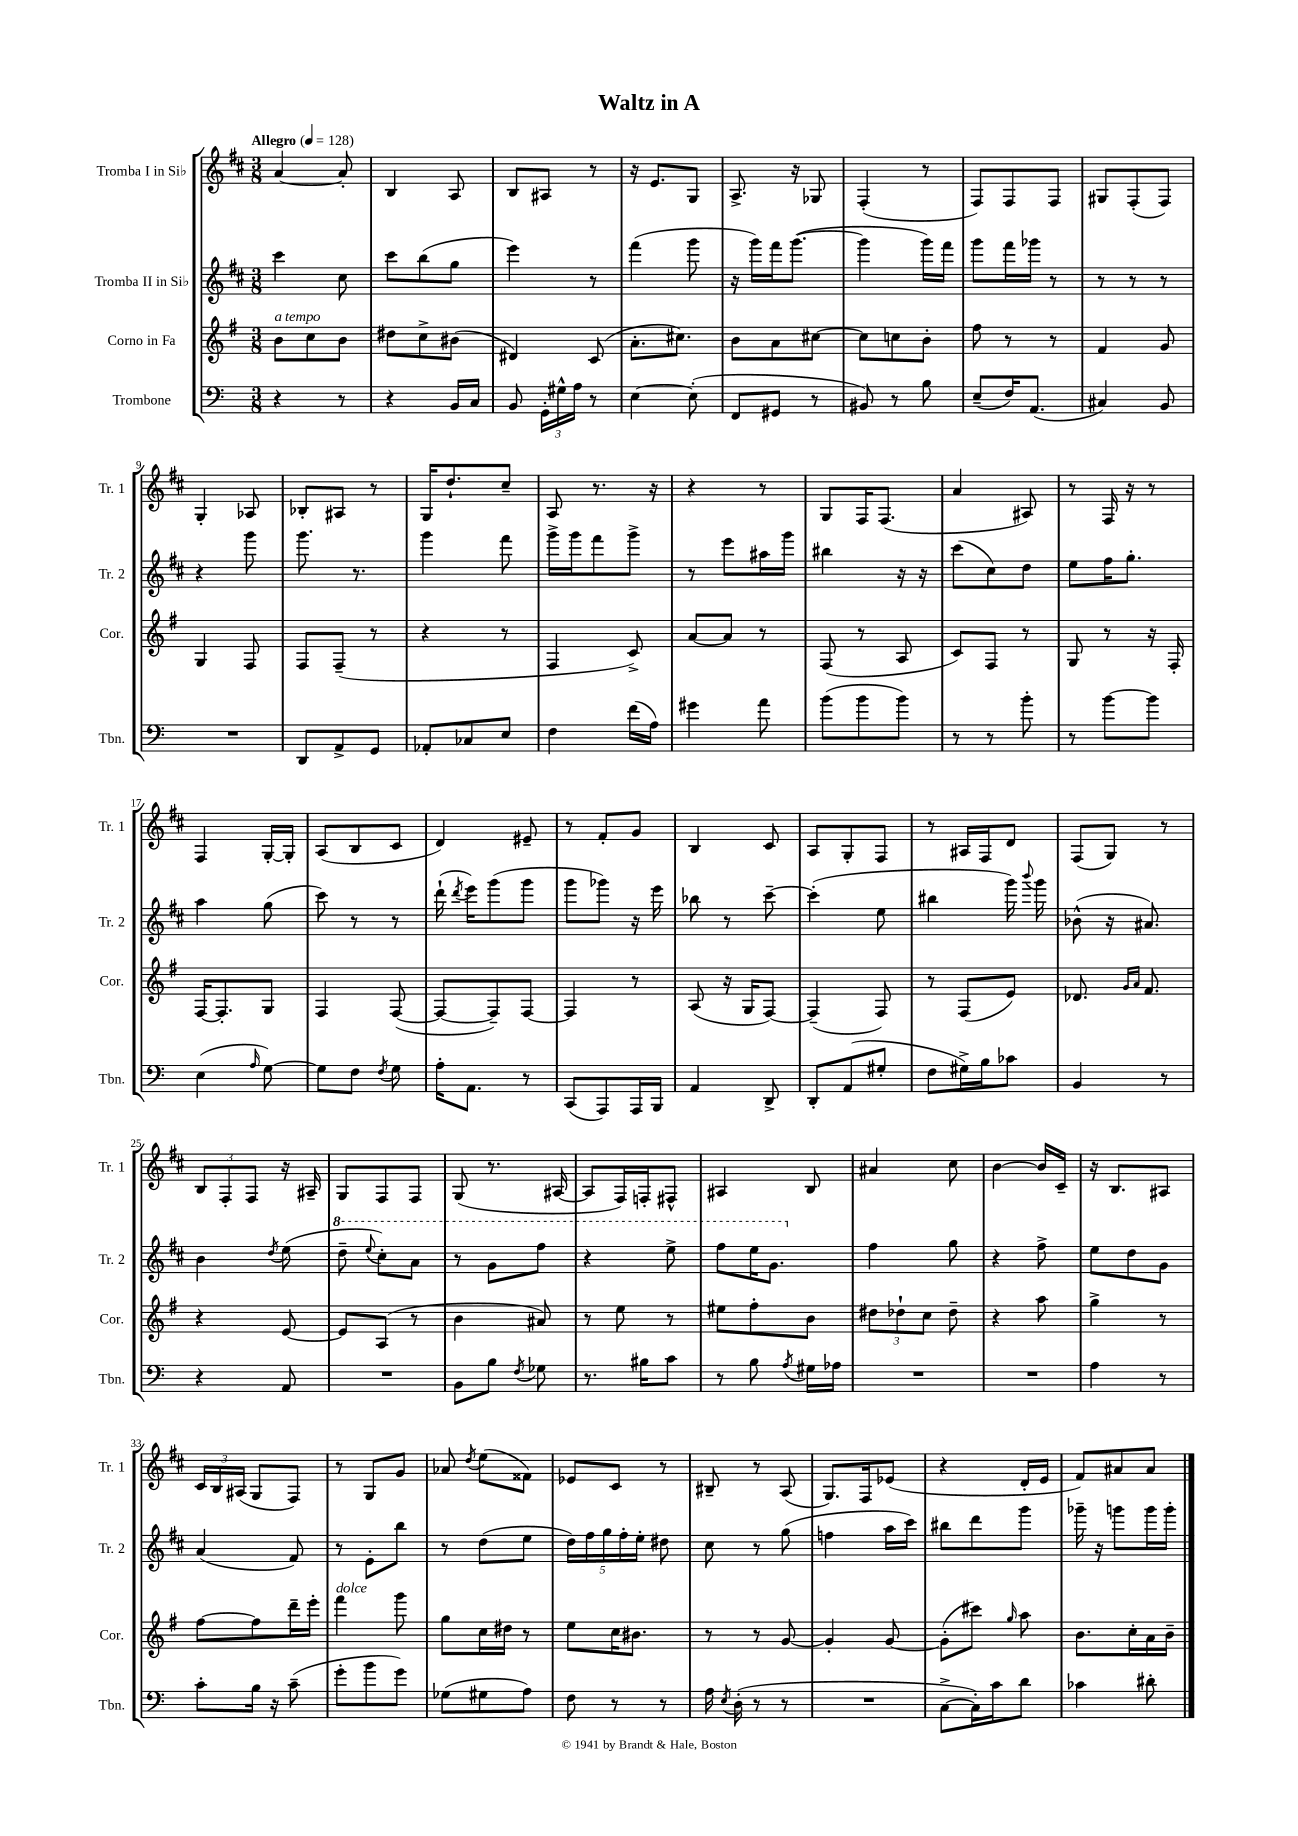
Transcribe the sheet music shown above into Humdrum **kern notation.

**kern	**kern	**kern	**kern
*staff4	*staff3	*staff2	*staff1
*clefF4	*clefG2	*clefG2	*clefG2
*k[]	*k[f#]	*k[f#c#]	*k[f#c#]
*M3/8	*M3/8	*M3/8	*M3/8
*MM128	*MM128	*MM128	*MM128
4r	8b	4ccc#	[4a
.	8cc	.	.
8r	8b	8cc#	8a']
=	=	=	=
4r	8dd#	8ccc#	4B
.	8cc^	(8bb	.
16BB	(8b#	8gg	8A
16C	.	.	.
=	=	=	=
8BB	4d#)	4eee)	8B
24GG'	.	.	8A#
24G#^^	.	.	.
24A	.	.	.
8r	(8c	8r	8r
=	=	=	=
[4E	8.a'	(4fff#	16r
.	.	.	8.e
.	8.cc#)	.	.
(8E']	.	8ggg	8G
=	=	=	=
8FF	8b	16r	8.A^
.	.	16ggg)	.
8GG#	8a	16fff#	.
.	.	([8.ggg	16r
8r	[8cc#	.	8G-
=	=	=	=
8BB#)	8cc#]	4ggg]	(4F#'
8r	8cc	.	.
8B	8b'	16ggg)	8r
.	.	16fff#	.
=	=	=	=
(8E~	8ff#	8ggg	8F#)
16F)	8r	16fff#	8F#
(8.AA	.	16ggg-	.
.	8r	8r	8F#
=	=	=	=
4C#)	4f#	8r	8G#
.	.	8r	(8F#'
8BB	8g	8r	8F#)
=	=	=	=
4.r	4G	4r	4G'
.	8F#	8ggg	8A-
=	=	=	=
8DD	8F#	8.ggg	8B-'
8AA^	(8F#~	.	8A#
.	.	8.r	.
8GG	8r	.	8r
=	=	=	=
8AA-'	4r	4ggg	16G
.	.	.	8.dd`
8C-	.	.	.
8E	8r	8fff#	8cc#~
=	=	=	=
4F	4F#	16ggg^	8A
.	.	16ggg	.
.	.	8fff#	8.r
(16f	8c^)	8ggg^	.
16A)	.	.	16r
=	=	=	=
4g#	[8a	8r	4r
.	8a]	8eee	.
8a	8r	16aa#	8r
.	.	16ggg	.
=	=	=	=
(8b	(8F#	4bb#	8G
8b	8r	.	16F#
.	.	.	(8.F#
8b)	8A	16r	.
.	.	16r	.
=	=	=	=
8r	8c)	(8ccc#	4a
8r	8F#	8cc#)	.
8b'	8r	8dd	8A#)
=	=	=	=
8r	8G	8ee	8r
[8b	8r	16ff#	16F#
.	.	8.gg'	16r
8b]	16r	.	8r
.	16F#'	.	.
=	=	=	=
(4E	[16F#	4aa	4F#
.	8.F#']	.	.
16qqA	.	.	.
[8G)	8G	(8gg	[16G'
.	.	.	16G']
=	=	=	=
8G]	4F#	8ccc#)	(8A
8F	.	8r	8B
8qF	.	.	.
8G	([8F#	8r	8c#
=	=	=	=
16A'	8F#_	(16ddd`	4d)
.	.	8qddd	.
8.AA	.	16eee)	.
.	8F#~])	(8ggg	.
8r	[8F#	8ggg	8e#~
=	=	=	=
(8CC	4F#]	8ggg	8r
8AAA)	.	8ggg-)	8f#'
16AAA	8r	16r	8g
16BBB	.	16eee	.
=	=	=	=
4AA	(8A	8bb-	4B
.	16r	8r	.
.	16G	.	.
8DD^	[8F#)	[8ccc#~	8c#
=	=	=	=
8DD'	(4F#~]	(4ccc#']	8A
(8AA	.	.	8G'
8G#'	8F#)	8ee	8F#
=	=	=	=
8F	8r	4bb#	8r
16G#^)	(8F#	.	16A#
16B	.	.	16F#
8c-	8e)	16ggg)	8d
.	.	8qqbbb	.
.	.	16ggg	.
=	=	=	=
4BB	8.d-	(8b-^^	(8F#
.	.	16r	8G)
.	16qqg	.	.
.	16qqa	.	.
.	8.f#	8.a#)	.
8r	.	.	8r
=	=	=	=
4r	4r	4b	12B
.	.	.	12F#'
.	.	.	12F#
.	.	8qdd	.
8AA	[8e	(8ee	16r
.	.	.	16A#~
=	=	=	=
4.r	8e]	8ddd~	8G
.	.	8qqeee	.
.	(8A	8ccc#')	8F#
.	8r	8aa	8F#
=	=	=	=
8BB	4b	8r	(8G
8B	.	8gg	8.r
8qF	.	.	.
8G-	8a#)	8fff#	.
.	.	.	[16A#
=	=	=	=
8.r	8r	4r	8A#]
.	8ee	.	16F#)
16B#	.	.	16F'
8c	8r	8eee^	8F#^^
=	=	=	=
8r	8ee#	8fff#	4A#
8B	8ff#'	16eee	.
.	.	8.gg	.
8qA	.	.	.
16G#	8b	.	8B
16A-	.	.	.
=	=	=	=
4.r	12dd#	4ff#	4a#
.	12dd-`	.	.
.	12cc	.	.
.	8dd-~	8gg	8cc#
=	=	=	=
4.r	4r	4r	[4b
.	8aa	8ff#^	16b]
.	.	.	16c#~
=	=	=	=
4A	4gg^	8ee	16r
.	.	.	8.B
.	.	8dd	.
8r	8r	8g	8A#
=	=	=	=
8c'	[8ff#	(4a	24c#
.	.	.	24B
.	.	.	(24A#
16B	8ff#]	.	8G
16r	.	.	.
(8c~	16ddd~	8f#)	8F#)
.	16eee'	.	.
=	=	=	=
8g'	4fff#	8r	8r
8b	.	8e'	8G
8g)	8ggg	8bb	8g
=	=	=	=
(8G-	8gg	8r	8a-
.	.	.	8qdd
8G#	16cc	(8dd	(8ee
.	16dd#	.	.
8A)	8r	8ee	8f##)
=	=	=	=
8F	8ee	20dd)	8e-
.	.	20ff#	.
.	.	20gg	.
8r	16cc	.	8c#
.	.	20ff#'	.
.	8.b#	.	.
.	.	20ee'	.
8r	.	8dd#	8r
=	=	=	=
16A	8r	8cc#	8B#~
8qE	.	.	.
(16D'	.	.	.
8r	8r	8r	8r
8r	[8g	(8gg	(8A
=	=	=	=
4.r	4g']	4ff	8.G)
.	.	.	16F#
.	[8g	16aa	(8e-
.	.	16ccc#)	.
=	=	=	=
[8C^	(8g']	8bb#	4r
16C'])	8ccc#)	8ddd	.
16c	.	.	.
.	16qqgg	.	.
8d	8aa	8ggg	16d'
.	.	.	16e
=	=	=	=
4c-	8.b	16ggg-~	8f#)
.	.	16r	.
.	.	8ggg	8a#
.	16cc'	.	.
8d#'	16a	16ggg	8a#
.	16b~	16ggg'	.
==	==	==	==
*-	*-	*-	*-
